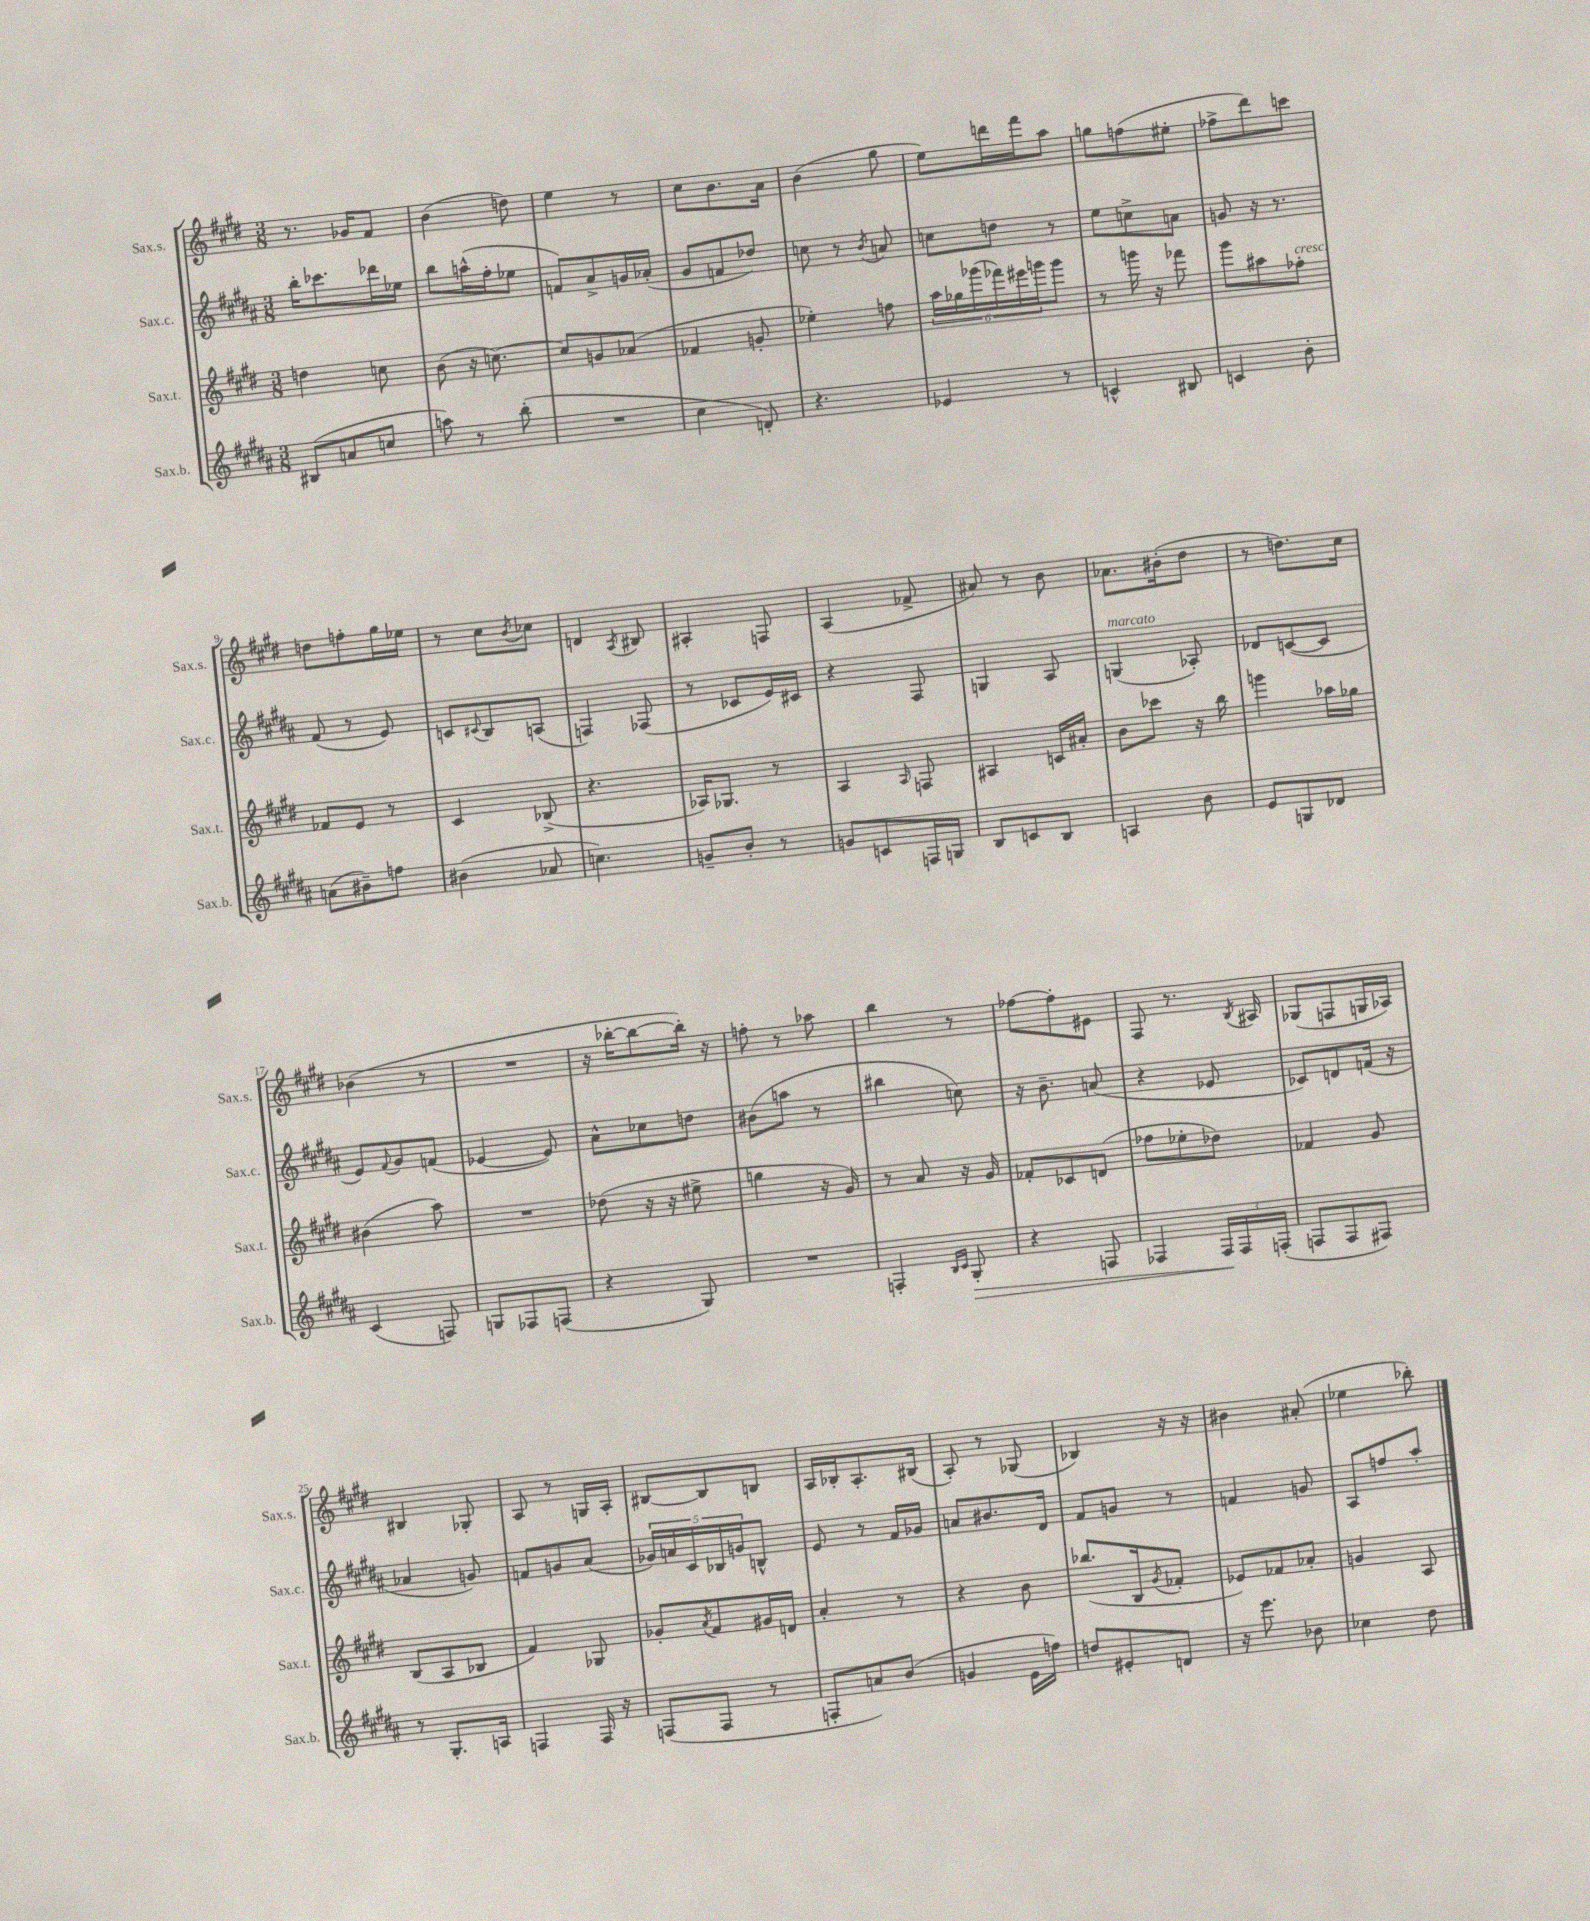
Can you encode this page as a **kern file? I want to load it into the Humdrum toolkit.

**kern	**kern	**kern	**kern
*staff4	*staff3	*staff2	*staff1
*clefG2	*clefG2	*clefG2	*clefG2
*k[f#c#g#d#a#]	*k[f#c#g#d#]	*k[f#c#g#d#a#]	*k[f#c#g#d#]
*M3/8	*M3/8	*M3/8	*M3/8
(8B#	4dd	16bb'	8.r
.	.	8.ccc-	.
8a	.	.	.
.	.	.	16g-
8cc	8cc	16ddd-	8f#
.	.	16ee-	.
=	=	=	=
8aa)	(8b	8bb	(4b
8r	16r	(16aa^^	.
.	[8.cc)	16ff#'	.
(8bb'	.	8ee-	8dd)
=	=	=	=
4.r	8cc]	8f)	4ee
.	8g	8a#^	.
.	(8a-	16g	8r
.	.	(16a-'	.
=	=	=	=
4cc#	4f-	8g#	8cc#
.	.	8f	8.b
8d')	8g'	8dd-)	.
.	.	.	16a
=	=	=	=
4.r	4ee-')	8cc	(4b
.	.	8r	.
.	.	8qb	.
.	8ff	8a	8gg#
=	=	=	=
4e-	24aa	8cc	8ee)
.	24gg-	.	.
.	(24ggg-	.	.
.	24fff-)	8dd	16ddd
.	24eee#	.	.
.	.	.	16fff#
.	24ggg	.	.
8r	8ggg	8r	8aa
=	=	=	=
4c^^	8r	8ee	8gg
.	16ggg	8cc^	(8ff
.	16r	.	.
8B#	8fff-	8a	8ee#'
=	=	=	=
4c	8ggg#	8g	8ff-^
.	8aa#	16r	8ddd#)
.	.	8.r	.
8b'	8ff-'	.	8ccc
=	=	=	=
(8a	8f-	(8f#	8dd
8b#~)	8e	8r	8ff'
8ff	8r	8e)	16gg#
.	.	.	16ee-
=	=	=	=
(4b#	4c#	8c	8r
.	.	8qqc#	.
.	.	8B	8cc#
.	.	.	8qb
8a-	(8B-^	(8A	8cc-
=	=	=	=
4.cc)	4.r	4F)	4d
.	.	.	8qA
.	.	(8F-	8B#
=	=	=	=
8g~	16A-)	8r	4A#'
.	8.G-	.	.
8b'	.	8c-	.
8r	8r	16e)	8F
.	.	16c#	.
=	=	=	=
8g	4A	4r	(4A
8c	.	.	.
.	16qqA	.	.
16F	8F	8F#	8f-^
16G	.	.	.
=	=	=	=
8B	4A#	4G	8a#)
8c	.	.	8r
8B	16c	8A#	8b
.	16a#'	.	.
=	=	=	=
4A	8b	(4G	8.a-
.	8ccc-	.	.
.	.	.	(16b#'
8b	16r	8A-')	8dd#
.	16bb	.	.
=	=	=	=
8e	4ggg	8d-	8r
8G	.	([8c	8.dd)
8d-	16aa-	8c]	.
.	16gg-	.	16cc#
=	=	=	=
(4c#	(4b#	8e)	(4b-
.	.	8qqf#	.
.	.	8g#	.
8F)	8aa)	(8f	8r
=	=	=	=
8G	4.r	[4e-	4.r
8F-	.	.	.
(8F	.	8e-])	.
=	=	=	=
4r	(8dd-	8a#^^	16r
.	.	.	[16bb-'
.	16r	8cc-	8bb-_
.	16r	.	.
8G#)	8ee#^	8dd	16bb-'])
.	.	.	16r
=	=	=	=
4.r	4gg	(8b#	8ff'
.	.	8aa	8r
.	16r	8r	8aa-
.	16g#)	.	.
=	=	=	=
4F'	8r	4bb#	4bb
.	8a	.	.
16qqB	.	.	.
16qqc#	.	.	.
8G#'	16r	8cc)	8r
.	16g#	.	.
=	=	=	=
4r	8f-'	16r	[8ff-
.	.	8.b~	.
.	8c-	.	8ff-']
8F	(8d	(8a	8e#
=	=	=	=
4F-	8ff-	4r	8F#
.	8ee-'	.	8.r
24F-	8dd-)	8e-	.
24F-	.	.	.
.	.	.	8qB
.	.	.	16A#
(24F'	.	.	.
=	=	=	=
8F	4f-	8c-)	(8G-
8F	.	8d	8F
8F#)	8g#	(16f	16G
.	.	16r	16A-)
=	=	=	=
8r	(8B	4a-	4B#
8.G#'	8A	.	.
.	8B-	8g)	8G-'
16A	.	.	.
=	=	=	=
4F	4f#)	8f	8A
.	.	8g	8r
16F	8G-	(8a#	16G
16r	.	.	16A'
=	=	=	=
(8F	8g-'	20g-)	[8B#
.	.	20a	.
.	.	20c#	.
.	8qa	.	.
8F	8f#	.	8B#]
.	.	20B-	.
.	.	20g	.
8r	16g#	8B^^	8B
.	16d	.	.
=	=	=	=
8F'	4a'	8e	16A
.	.	.	16B-'
8a)	.	8r	8.A'
(8b	8r	16f#	.
.	.	16g-	(16B#
=	=	=	=
4g	4r	8a	8A')
.	.	8.b#	8r
16e	8b	.	(8G-
16ff)	.	16d#	.
=	=	=	=
8dd	(8.bb-	8f#	4B-)
8e#'	.	8g	.
.	16B	.	.
.	8qg#	.	.
8d	8f-'	8r	16r
.	.	.	16r
=	=	=	=
16r	8e-)	4f	4b#
8.eee	.	.	.
.	8f-	.	.
8b-	8a-'	8g	(8a#'
=	=	=	=
4cc-	4g	8A#	4ee-
.	.	8ff	.
8dd#	8A	8aa#'	8bb-')
==	==	==	==
*-	*-	*-	*-
